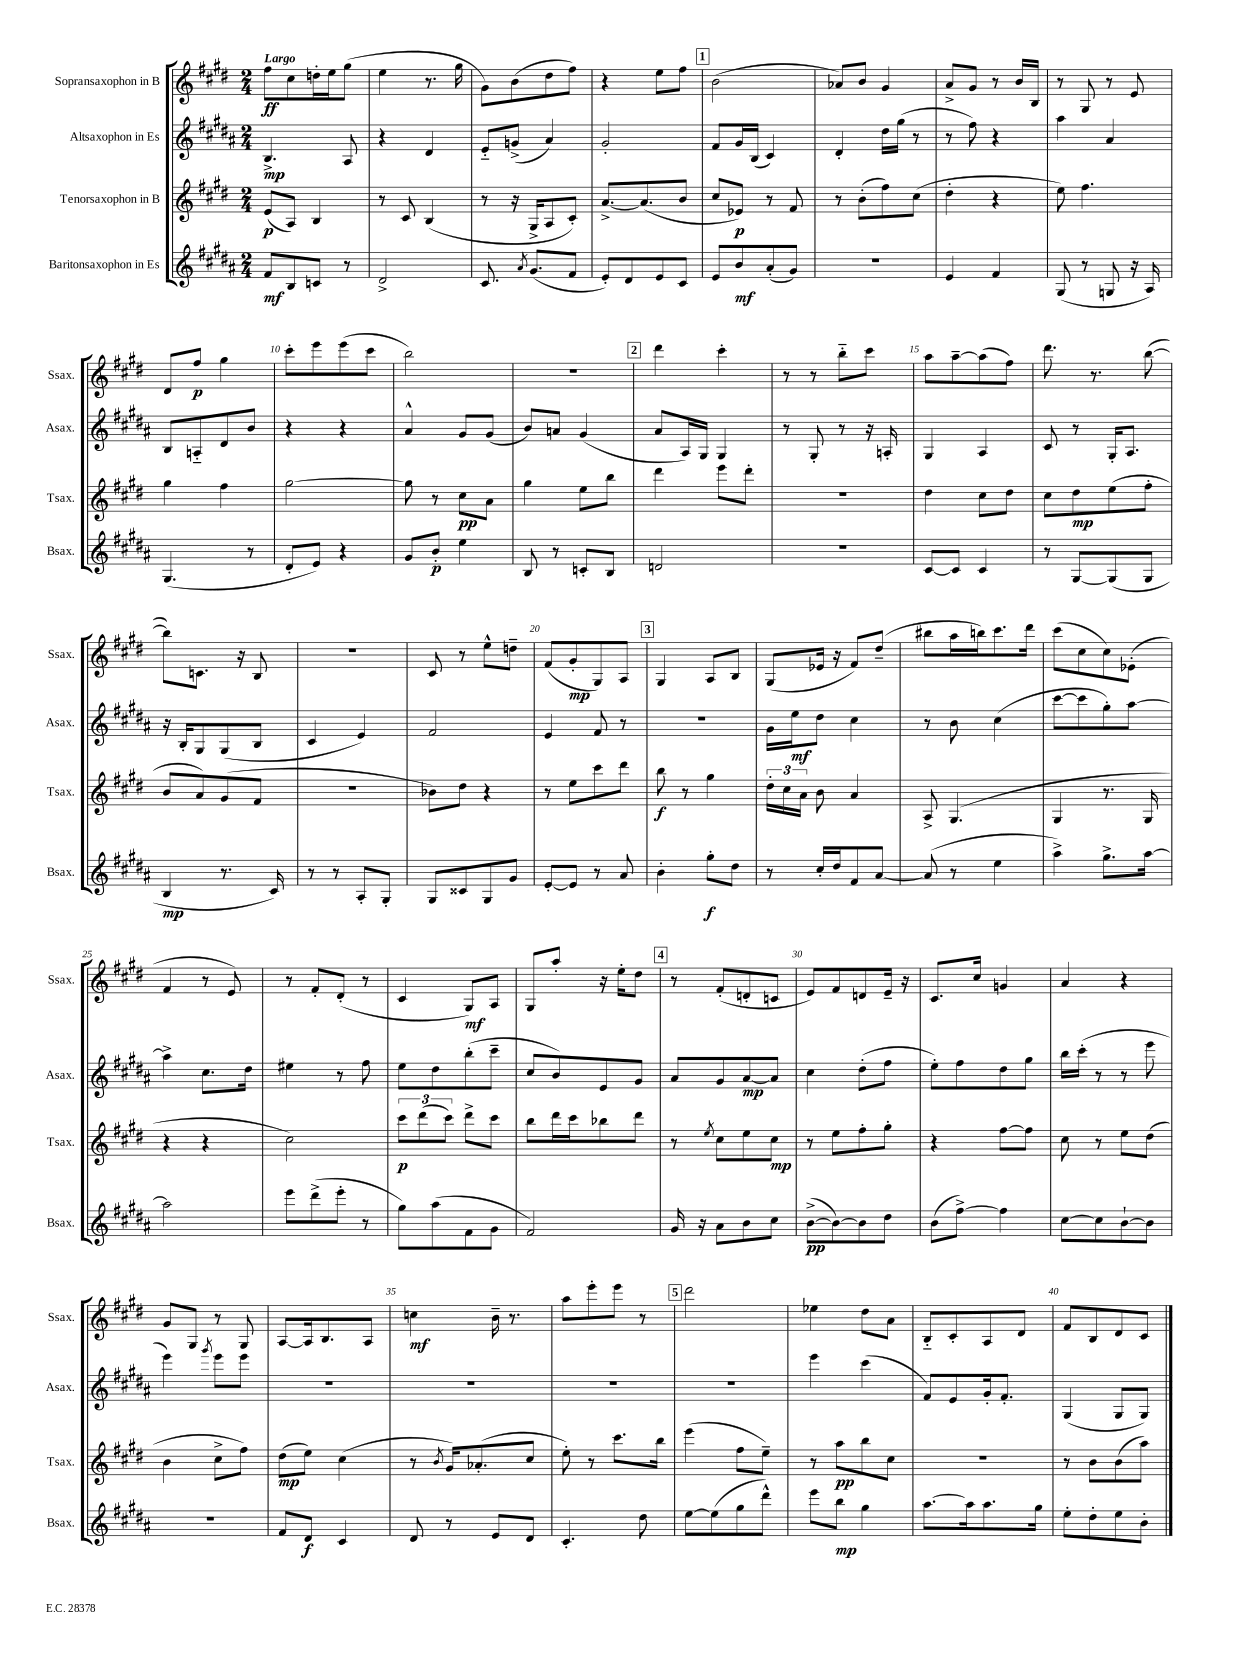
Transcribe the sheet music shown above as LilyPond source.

<<
\new StaffGroup <<
\new Staff = "s0" \with { instrumentName = "Sopransaxophon in B" shortInstrumentName = "Ssax." } {
    \clef treble \key e \major \numericTimeSignature \time 2/4 \tempo "Largo"
    \autoBeamOff fis''8[\ff cis''8 d''16-. e''16 gis''8]( |
    e''4 r8. gis''16 |
    gis'8[) b'8( dis''8 fis''8]) |
    r4 e''8[ fis''8] |
    \mark \markup { \box "1" } b'2( |
    aes'8[) b'8] gis'4 |
    a'8[-> gis'8] r8 b'16[ b16] |
    r8 gis8 r8 e'8 |
    dis'8[ fis''8]\p gis''4 |
    cis'''8[-. e'''8 e'''8( cis'''8] |
    b''2) |
    R2 |
    \mark \markup { \box "2" } dis'''4 cis'''4-. |
    r8 r8 b''8[-_ cis'''8] |
    a''8[ a''8~-- a''8( fis''8]) |
    dis'''8. r8. b''8~( |
    b''8[) c'8.] r16 b8 |
    R2 |
    cis'8 r8 e''8[-^ d''8]-- |
    fis'8[( gis'8-.\mp gis8) a8] |
    \mark \markup { \box "3" } gis4 a8[ b8] |
    gis8[( ees'16] r16 fis'8[) dis''8]--( |
    bis''8[ a''16 b''16) cis'''8. dis'''16] |
    cis'''8[( cis''8 cis''8) ees'8]-.( |
    fis'4 r8 e'8) |
    r8 fis'8[-. dis'8]-.( r8 |
    cis'4 gis8[\mf) a8] |
    gis8[ a''8]-. r16 e''16[-. dis''8] |
    \mark \markup { \box "4" } r8 fis'8[-.( d'8-. c'8] |
    e'8[) fis'8 d'8 e'16]-- r16 |
    cis'8.[ cis''16] g'4 |
    a'4 r4 |
    gis'8[ gis8] r8 gis8 |
    a8[~ a16 b8. a8] |
    c''4\mf b'16-- r8. |
    a''8[ e'''8-. e'''8] r8 |
    \mark \markup { \box "5" } dis'''2 |
    ees''4 dis''8[ a'8] |
    b8[-_ cis'8-. a8 dis'8] |
    fis'8[ b8 dis'8 cis'8] \bar "|." |
}
\new Staff = "s1" \with { instrumentName = "Altsaxophon in Es" shortInstrumentName = "Asax." } {
    \clef treble \key b \major \numericTimeSignature \time 2/4
    \autoBeamOff b4.->\mp ais8 |
    r4 dis'4 |
    e'8[-_ g'8]->( ais'4) |
    gis'2-. |
    \mark \markup { \box "1" } fis'8[ gis'16 b16]( cis'4) |
    dis'4-. dis''16[ gis''16]( r8 |
    r8 fis''8) r4 |
    ais''4 ais'4 |
    b8[ a8-_ dis'8 b'8] |
    r4 r4 |
    ais'4-^ gis'8[ gis'8]( |
    b'8[) a'8] gis'4( |
    \mark \markup { \box "2" } ais'8[ ais16) gis16] gis4 |
    r8 gis8-. r8 r16 a16-. |
    gis4 ais4 |
    cis'8 r8 gis16[-. ais8.] |
    r16 b16[-. gis8 gis8( b8] |
    cis'4 e'4) |
    fis'2 |
    e'4 fis'8 r8 |
    \mark \markup { \box "3" } r2 |
    gis'16[ e''16\mf dis''8] cis''4 |
    r8 b'8 cis''4( |
    cis'''8[~ cis'''8 gis''8-.) ais''8]~ |
    ais''4-> cis''8.[ dis''16] |
    eis''4 r8 fis''8 |
    e''8[ dis''8 b''8-.( cis'''8]-- |
    cis''8[ b'8) e'8 gis'8] |
    \mark \markup { \box "4" } ais'8[ gis'8 ais'8~\mp ais'8] |
    cis''4 dis''8[-.( fis''8] |
    e''8[-.) fis''8 dis''8 gis''8] |
    b''16[ cis'''16]-.( r8 r8 e'''8 |
    e'''4) \acciaccatura { gis'''8 } e'''8[ e'''8] |
    R2 |
    R2 |
    R2 |
    \mark \markup { \box "5" } R2 |
    e'''4 cis'''4( |
    fis'8[) e'8 gis'16-. fis'8.]-. |
    gis4( gis8[ gis8]) \bar "|." |
}
\new Staff = "s2" \with { instrumentName = "Tenorsaxophon in B" shortInstrumentName = "Tsax." } {
    \clef treble \key e \major \numericTimeSignature \time 2/4
    \autoBeamOff e'8[\p( a8]) b4 |
    r8 cis'8 b4( |
    r8 r16 gis16[-> a8 cis'8]-.) |
    a'8.[~-> a'8.( b'8] |
    \mark \markup { \box "1" } cis''8[ ees'8]\p) r8 fis'8 |
    r8 b'8[-.( fis''8) cis''8]( |
    dis''4-. r4 |
    e''8) fis''4. |
    gis''4 fis''4 |
    gis''2~ |
    gis''8 r8 cis''8[\pp a'8] |
    gis''4 e''8[ b''8] |
    \mark \markup { \box "2" } dis'''4 e'''8[ dis'''8]-. |
    r2 |
    dis''4 cis''8[ dis''8] |
    cis''8[ dis''8\mp e''8( fis''8]-. |
    b'8[ a'8) gis'8( fis'8] |
    R2 |
    bes'8[) dis''8] r4 |
    r8 e''8[ cis'''8 dis'''8] |
    \mark \markup { \box "3" } b''8\f r8 gis''4 |
    \tuplet 3/2 { dis''16[-. cis''16 a'16] } b'8 a'4 |
    a8-> gis4.( |
    gis4 r8. gis16 |
    r4 r4 |
    cis''2) |
    \tuplet 3/2 { cis'''8[\p dis'''8( cis'''8]) } dis'''8[-> cis'''8] |
    b''8[ dis'''16 cis'''16 bes''8 dis'''8] |
    \mark \markup { \box "4" } r8 \acciaccatura { e''8 } cis''8[ e''8 cis''8]\mp |
    r8 e''8[ fis''8-. gis''8]-. |
    r4 fis''8[~ fis''8] |
    cis''8 r8 e''8[ dis''8]( |
    b'4 cis''8[-> fis''8]) |
    dis''8[\mp( e''8]) cis''4( |
    r8 \acciaccatura { b'8 } gis'16[) aes'8.-.( cis''8] |
    e''8-.) r8 cis'''8.[ b''16] |
    \mark \markup { \box "5" } e'''4( fis''8[ e''8]--) |
    r8 a''8[\pp b''8 cis''8] |
    R2 |
    r8 b'8[ b'8( a''8]) \bar "|." |
}
\new Staff = "s3" \with { instrumentName = "Baritonsaxophon in Es" shortInstrumentName = "Bsax." } {
    \clef treble \key b \major \numericTimeSignature \time 2/4
    \autoBeamOff fis'8[\mf b8 c'8] r8 |
    dis'2-> |
    cis'8. \acciaccatura { ais'8 } gis'8.[( fis'8] |
    e'8[-.) dis'8 e'8 cis'8] |
    \mark \markup { \box "1" } e'8[ b'8\mf ais'8-.( gis'8]) |
    R2 |
    e'4 fis'4 |
    gis8( r8 g8 r16 ais16) |
    gis4.( r8 |
    dis'8[-. e'8]) r4 |
    gis'8[ b'8]-.\p e''4 |
    b8 r8 c'8[-. b8] |
    \mark \markup { \box "2" } d'2 |
    R2 |
    cis'8[~ cis'8] cis'4 |
    r8 gis8[~ gis8( gis8] |
    b4\mp r8. cis'16) |
    r8 r8 ais8[-. gis8]-. |
    gis8[ cisis'8 gis8 gis'8] |
    e'8[~-. e'8] r8 ais'8 |
    \mark \markup { \box "3" } b'4-. gis''8[-.\f dis''8] |
    r8 cis''16[-. dis''16 fis'8 ais'8]~ |
    ais'8( r8 e''4 |
    ais''4->) gis''8.[-> ais''16]~ |
    ais''2 |
    e'''8[ dis'''8->( e'''8]-. r8 |
    gis''8[) ais''8( fis'8 gis'8] |
    fis'2) |
    \mark \markup { \box "4" } gis'16 r16 ais'8[ b'8 cis''8] |
    b'8[~->\pp( b'8~) b'8 dis''8] |
    b'8[( fis''8]~->) fis''4 |
    cis''8[~ cis''8 b'8~-! b'8] |
    R2 |
    fis'8[ dis'8]\f cis'4 |
    dis'8 r8 e'8[ dis'8] |
    cis'4.-. dis''8 |
    \mark \markup { \box "5" } e''8[~ e''8( gis''8 dis'''8]-^) |
    e'''8[ b''8]\mp gis''4 |
    ais''8.[~ ais''16 ais''8. gis''16] |
    e''8[-. dis''8-. e''8 b'8]-. \bar "|." |
}
>>
>>
\layout { \context { \Score \override BarNumber.break-visibility = ##(#f #t #t) barNumberVisibility = #(every-nth-bar-number-visible 5) } }
